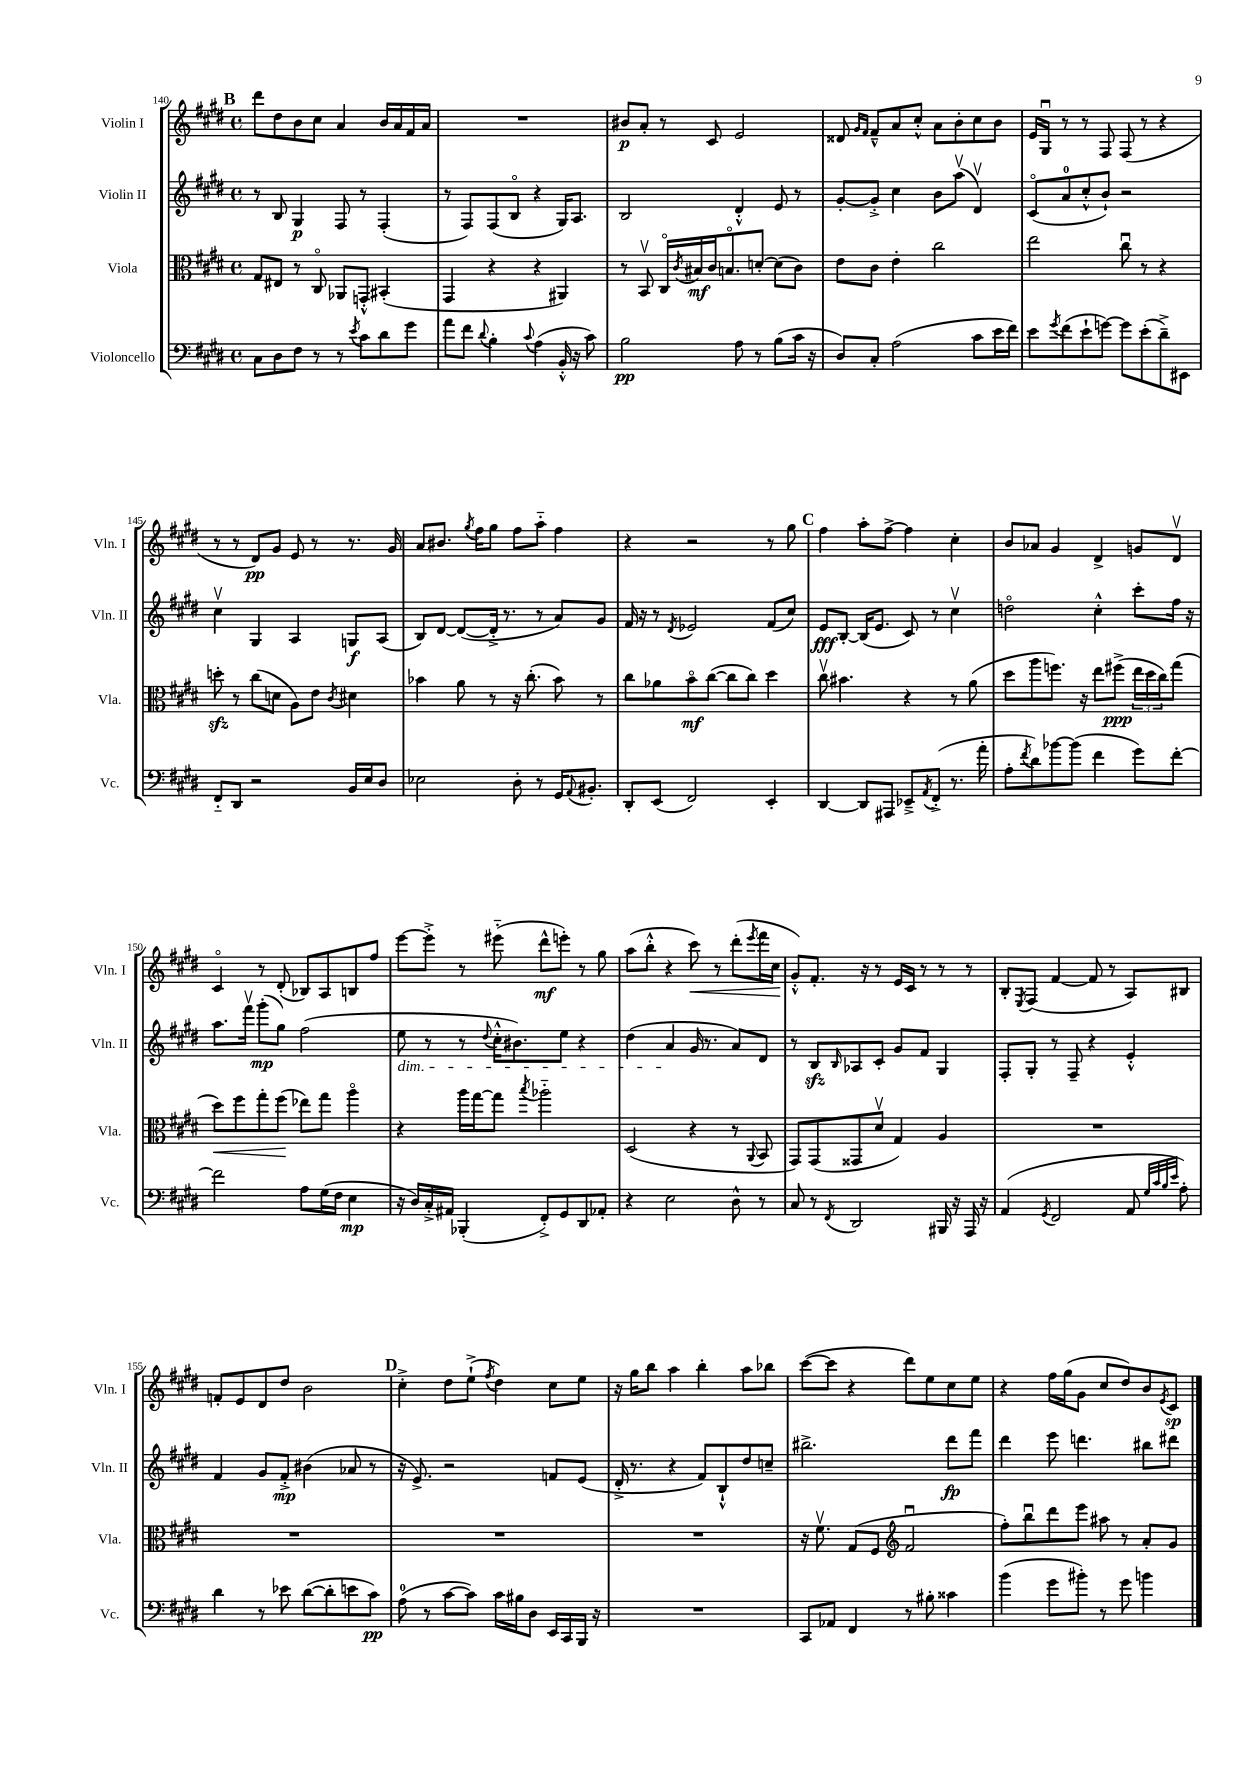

**kern	**dynam	**kern	**dynam	**kern	**dynam	**kern	**dynam
*part4	*part4	*part3	*part3	*part2	*part2	*part1	*part1
*staff4	*staff4	*staff3	*staff3	*staff2	*staff2	*staff1	*staff1
*I"Violoncello	*	*I"Viola	*	*I"Violin II	*	*I"Violin I	*
*I'Vc.	*	*I'Vla.	*	*I'Vln. II	*	*I'Vln. I	*
*clefF4	*	*clefC3	*	*clefG2	*	*clefG2	*
*k[f#c#g#d#]	*	*k[f#c#g#d#]	*	*k[f#c#g#d#]	*	*k[f#c#g#d#]	*
*M4/4	*	*M4/4	*	*M4/4	*	*M4/4	*
*met(c)	*	*met(c)	*	*met(c)	*	*met(c)	*
!!LO:REH:place=s1:t=B
=140	=140	=140	=140	=140	=140	=140	=140
8C#\L	.	8G#/L	.	8r	.	8ddd#\L	.
8D#\	.	8E#X/J	.	8B/	.	8dd#\	.
8F#\J	.	8r	.	4G#/	p	8b\	.
8r	.	8C#/	.	.	.	8cc#\J	.
8r	.	8AA-X/L	.	8F#/	.	4a/	.
8qe/	.	.	.	.	.	.	.
8c#\L	.	8GGn'^^/J	.	8r	.	.	.
8d#\	.	(4BB#X'/	.	(4F#'/	.	16b/LL	.
.	.	.	.	.	.	16a/	.
8g#\J	.	.	.	.	.	16f#/	.
.	.	.	.	.	.	16a/JJ	.
=141	=141	=141	=141	=141	=141	=141	=141
8a\L	.	4GG#/	.	8r	.	1r	.
8f#\J	.	.	.	8F#/L)	.	.	.
8qqd#/	.	.	.	.	.	.	.
4B'\	.	4r	.	(8F#/	.	.	.
.	.	.	.	8B/J	.	.	.
8qqc#/	.	.	.	.	.	.	.
(4A\	.	4r	.	4r	.	.	.
16BB'^^/	.	4AA#X/)	.	16G#/KL)	.	.	.
16r	.	.	.	8.A/J	.	.	.
8c#\)	.	.	.	.	.	.	.
=142	=142	=142	=142	=142	=142	=142	=142
2B\	pp	8r	.	2B/	.	8b#X/L	p
.	.	8BBv/	.	.	.	8a'/J	.
.	.	16C#/LL	.	.	.	8r	.
.	.	8qc#/	.	.	.	.	.
.	.	16B#X/	mf	.	.	.	.
.	.	16c#/J	.	.	.	8c#/	.
.	.	8.Bn/	.	.	.	.	.
8A\	.	.	.	4d#'^^/	.	2e/	.
8r	.	[8dn'/J	.	.	.	.	.
(8B\L	.	(8d\L]	.	8e/	.	.	.
16c#\Jk	.	8c#\J)	.	8r	.	.	.
16r	.	.	.	.	.	.	.
=143	=143	=143	=143	=143	=143	=143	=143
8D#/L)	.	8e\L	.	[8g#'/L	.	8d##X/	.
.	.	.	.	.	.	16qqg#/LL	.
.	.	.	.	.	.	16qqf#/JJ	.
8C#'/J	.	8c#\J	.	8g#'^/J]	.	8f#~^^/L	.
(2A\	.	4e'\	.	4cc#\	.	8a/	.
.	.	.	.	.	.	8cc#'^^/J	.
.	.	2cc#\	.	8b\L	.	8a\L	.
.	.	.	.	(8aav\J	.	8b'\	.
8c#\L	.	.	.	4d#v/)	.	8cc#\	.
16e\L	.	.	.	.	.	8b\J	.
16f#\JJ)	.	.	.	.	.	.	.
=144	=144	=144	=144	=144	=144	=144	=144
8e\L	.	2ee\	.	(8c#/L	.	16e/LL	.
.	.	.	.	.	.	16G#u/JJ	.
8qg#/	.	.	.	.	.	.	.
(8f#\	.	.	.	8a/	.	8r	.
8e`\	.	.	.	8cc#'^^/	.	8r	.
[8gn\J)	.	.	.	8b`/J)	.	8F#/	.
8g\L]	.	8cc#u\	.	2r	.	(8F#/	.
(8e'\	.	8r	.	.	.	8r	.
8d#~^\)	.	4r	.	.	.	4r	.
8EE#X\J	.	.	.	.	.	.	.
!!LO:LB:g=z
=145	=145	=145	=145	=145	=145	=145	=145
8FF#/L	.	8ddnzz'\	.	4cc#v\	.	8r	.
8DD#/J	.	8r	.	.	.	8r	.
2r	.	(8cc#\L	.	4G#/	.	8d#/L)	pp
.	.	8dn\J	.	.	.	8g#/J	.
.	.	8A\L)	.	4A/	.	8e/	.
.	.	8e\J	.	.	.	8r	.
.	.	8qc#/	.	.	.	.	.
16BB/LL	.	4d#X\	.	8Gn/L	f	8.r	.
16E/J	.	.	.	.	.	.	.
8D#/J	.	.	.	(8A/J	.	.	.
.	.	.	.	.	.	16g#/	.
=146	=146	=146	=146	=146	=146	=146	=146
2E-X\	.	4b-X\	.	8B/L)	.	8a/L	.
.	.	.	.	[8d#/J	.	8.b#X/J	.
.	.	8a\	.	(8d#/L_	.	.	.
.	.	.	.	.	.	8qgg#/	.
.	.	.	.	.	.	16ff#\KL	.
.	.	8r	.	16d#'^/Jk]	.	8gg#\J	.
.	.	.	.	8.r	.	.	.
8D#'\	.	16r	.	.	.	8ff#\L	.
.	.	(8.cc#'\	.	.	.	.	.
8r	.	.	.	8r	.	8aa\J	.
16GG#/KL	.	8b-\)	.	8a/L)	.	4ff#\	.
8qqAA/	.	.	.	.	.	.	.
8.BB#X'/J	.	.	.	.	.	.	.
.	.	8r	.	8g#/J	.	.	.
=147	=147	=147	=147	=147	=147	=147	=147
8DD#'/L	.	8cc#\L	.	16f#/	.	4r	.
.	.	.	.	16r	.	.	.
(8EE/J	.	8a-X\	.	8r	.	.	.
.	.	.	.	8qd#/	.	.	.
2FF#/)	.	8b\	mf	2e-X/	.	2r	.
.	.	([8cc#\J	.	.	.	.	.
.	.	8cc#\L]	.	.	.	.	.
.	.	8cc#\J)	.	.	.	.	.
4EE'/	.	4dd#\	.	(8f#/L	.	8r	.
.	.	.	.	8cc#/J)	.	8gg#\	.
!!LO:REH:place=s1:t=C
=148	=148	=148	=148	=148	=148	=148	=148
[4DD#/	.	8cc#v\	.	8e/L	fff	4ff#\	.
.	.	4.b#X\	.	[8B'/J	.	.	.
8DD#/L]	.	.	.	(16B/KL]	.	8aa'\L	.
.	.	.	.	8.e/J	.	.	.
8AAA#X/J	.	.	.	.	.	[8ff#^\J	.
8EE-X~^/L	.	4r	.	8c#/)	.	4ff#\]	.
8qAA/	.	.	.	.	.	.	.
(8FF#'^/J	.	.	.	8r	.	.	.
8.r	.	8r	.	4cc#v\	.	4cc#'\	.
.	.	(8a\	.	.	.	.	.
16a'\	.	.	.	.	.	.	.
=149	=149	=149	=149	=149	=149	=149	=149
8A'\L	.	8dd#\L	.	2ddn\	.	8b/L	.
8qf#/	.	.	.	.	.	.	.
8d#\)	.	8aa\	.	.	.	8a-X/J	.
[8b-X\	.	8.ffn\J)	.	.	.	4g#/	.
(8b-\J]	.	.	.	.	.	.	.
.	.	16r	.	.	.	.	.
4f#\	.	8ee\L	.	4cc#'^^\	.	4d#^/	.
.	.	(8ff#X^\J	ppp	.	.	.	.
8g#\L)	.	24ee\LL	.	8ccc#'\L	.	8gn/L	.
.	.	24dd#\	.	.	.	.	.
.	.	24cc#\J)	.	.	.	.	.
[8f#'\J	.	(8gg#\J	.	16ff#\Jk	.	8d#v/J	.
.	.	.	.	16r	.	.	.
!!LO:LB:g=z
=150	=150	=150	=150	=150	=150	=150	=150
!	!	!	!LO:HP:b	!	!	!	!
2f#\]	.	8dd#\L)	<	8.aa\L	.	4c#/	.
.	.	8ff#\	.	.	.	.	.
.	.	.	.	16fff#v\Jk	.	.	.
.	.	8gg#'\	.	(8ggg#'\L	mp	8r	.
.	.	(8ff#\J	.	8gg#\J)	.	(8d#'/	.
8A\L	.	8ee-X\L)	[	(2ff#\	.	8B-X/L)	.
(16G#\L	.	8gg#\J	.	.	.	8A/	.
16F#\JJ	.	.	.	.	.	.	.
4E\	mp	4aa\	.	.	.	8Bn/	.
.	.	.	.	.	.	8ff#/J	.
=151	=151	=151	=151	=151	=151	=151	=151
!	!	!	!	!LO:TX:b:i:t=dim.	!	!	!
16r	.	4r	.	8ee\	.	[8eee\L	.
16D#/LL)	.	.	.	.	.	.	.
16C#'^/	.	.	.	8r	.	8eee'^\J]	.
16AA#X/JJ	.	.	.	.	.	.	.
(4BBB-X'/	.	16aa\LL	.	8r	.	8r	.
.	.	[16gg#\J	.	.	.	.	.
.	.	.	.	8qqdd#/	.	.	.
.	.	8gg#\J]	.	16cc#'^^\KL	.	(8eee#X\	.
.	.	.	.	8.b#X\)	.	.	.
.	.	8qbb/	.	.	.	.	.
8FF#'^/L)	.	2aa-X\	.	.	.	8ddd#^^\L	mf
8GG#/	.	.	.	8ee\J	.	8eeen'\J)	.
8DD#/	.	.	.	4r	.	8r	.
8AA-X'/J	.	.	.	.	.	8gg#\	.
=152	=152	=152	=152	=152	=152	=152	=152
4r	.	(2D#/	.	(4dd#\	.	(8aa\L	.
.	.	.	.	.	.	8bb'^^\J	.
2E\	.	.	.	4a/	.	4r	.
!	!	!	!	!	!	!	!LO:HP:b
.	.	4r	.	16g#/	.	8ccc#\)	<
.	.	.	.	8.r	.	.	.
.	.	.	.	.	.	8r	.
8D#^^\	.	8r	.	8a/L)	.	(8ddd#'\L	.
.	.	8qqAA/	.	.	.	8qeee/	.
8r	.	8BB/	.	8d#/J	.	16fff#\L	.
.	.	.	.	.	.	16cc#\JJ	.
=153	=153	=153	=153	=153	=153	=153	=153
8C#/	.	8GG#/L)	.	8r	.	8g#'^^/L)	.
8r	.	(8GG#/	.	8Bzz/L	.	8.f#'/J	[
8qFF#/	.	.	.	16qqB/	.	.	.
2DD#/	.	8GG##X/	.	8A-X/	.	.	.
.	.	.	.	.	.	16r	.
.	.	8d#v/J	.	8c#'/J	.	8r	.
.	.	4G#/)	.	8g#/L	.	16e/LL	.
.	.	.	.	.	.	16c#/JJ	.
.	.	.	.	8f#/J	.	8r	.
16BBB#X/	.	4A/	.	4G#/	.	8r	.
16r	.	.	.	.	.	.	.
16AAA/	.	.	.	.	.	8r	.
16r	.	.	.	.	.	.	.
=154	=154	=154	=154	=154	=154	=154	=154
(4AA/	.	1r	.	8F#'/L	.	8B'/L	.
.	.	.	.	.	.	8qE/	.
.	.	.	.	8G#'/J	.	(8F#/J	.
8qGG#/	.	.	.	.	.	.	.
2FF#/	.	.	.	8r	.	[4f#/	.
.	.	.	.	8F#~/	.	.	.
.	.	.	.	4r	.	8f#/]	.
.	.	.	.	.	.	8r	.
8AA/	.	.	.	4e'^^/	.	8A/L)	.
32qqG#/LLL	.	.	.	.	.	.	.
32qqc#/	.	.	.	.	.	.	.
32qqB/	.	.	.	.	.	.	.
32qqe/JJJ	.	.	.	.	.	.	.
8A'\)	.	.	.	.	.	8B#X/J	.
!!LO:LB:g=z
=155	=155	=155	=155	=155	=155	=155	=155
4d#\	.	1r	.	4f#/	.	8fn'/L	.
.	.	.	.	.	.	8e/	.
8r	.	.	.	8g#/L	.	8d#/	.
8e-X\	.	.	.	8f#'^/J	mp	8dd#/J	.
([8d#\L	.	.	.	(4b#X\	.	2b\	.
8d#'\]	.	.	.	.	.	.	.
8en\	.	.	.	8a-X/	.	.	.
8c#\J)	pp	.	.	8r	.	.	.
!!LO:REH:place=s1:t=D
=156	=156	=156	=156	=156	=156	=156	=156
(8A\	.	1r	.	16r	.	4cc#'^\	.
.	.	.	.	8.e^/)	.	.	.
8r	.	.	.	.	.	.	.
[8c#\L	.	.	.	2r	.	8dd#\L	.
8c#\J])	.	.	.	.	.	(8ee`^\J	.
.	.	.	.	.	.	8qff#/	.
16c#\LL	.	.	.	.	.	4dd#\)	.
16B#X\J	.	.	.	.	.	.	.
8D#\J	.	.	.	.	.	.	.
16EE/LL	.	.	.	8fn/L	.	8cc#\L	.
16CC#/	.	.	.	.	.	.	.
16BBB/JJ	.	.	.	(8e/J	.	8ee\J	.
16r	.	.	.	.	.	.	.
=157	=157	=157	=157	=157	=157	=157	=157
1r	.	1r	.	16d#'^/	.	16r	.
.	.	.	.	8.r	.	16gg#\KL	.
.	.	.	.	.	.	8bb\J	.
.	.	.	.	4r	.	4aa\	.
.	.	.	.	8f#/L)	.	4bb'\	.
.	.	.	.	8B`^^/	.	.	.
.	.	.	.	8dd#/	.	8aa\L	.
.	.	.	.	8ccn~/J	.	8bb-X\J	.
=158	=158	=158	=158	=158	=158	=158	=158
8CC#/L	.	16r	.	2.bb#X^\	.	([8ccc#\L	.
.	.	8.f#v\	.	.	.	.	.
8AA-X/J	.	.	.	.	.	8ccc#\J]	.
4FF#/	.	(8G#/L	.	.	.	4r	.
.	.	8F#/J	.	.	.	.	.
*	*	*clefG2	*	*	*	*	*
8r	.	2f#u/	.	.	.	8ddd#\L)	.
8B#X'\	.	.	.	.	.	8ee\	.
4c##X\	.	.	.	8ddd#\L	fp	8cc#\	.
.	.	.	.	8fff#\J	.	8ee\J	.
=159	=159	=159	=159	=159	=159	=159	=159
(4b\	.	8ff#'\L)	.	4ddd#\	.	4r	.
.	.	8bbu\	.	.	.	.	.
8g#\L	.	8ddd#\	.	8eee\	.	16ff#\LL	.
.	.	.	.	.	.	(16gg#\J	.
8b#X'\J)	.	8eee\J	.	4.dddn\	.	8g#\J	.
8r	.	8aa#X\	.	.	.	8cc#/L	.
8g#\	.	8r	.	.	.	8dd#/)	.
4bn\	.	8a'/L	.	8bb#X\L	.	8b/	.
.	.	.	.	.	.	8qe/	.
.	.	8g#/J	.	8ddd#X\J	.	8c#/J	sp
==	==	==	==	==	==	==	==
*-	*-	*-	*-	*-	*-	*-	*-
